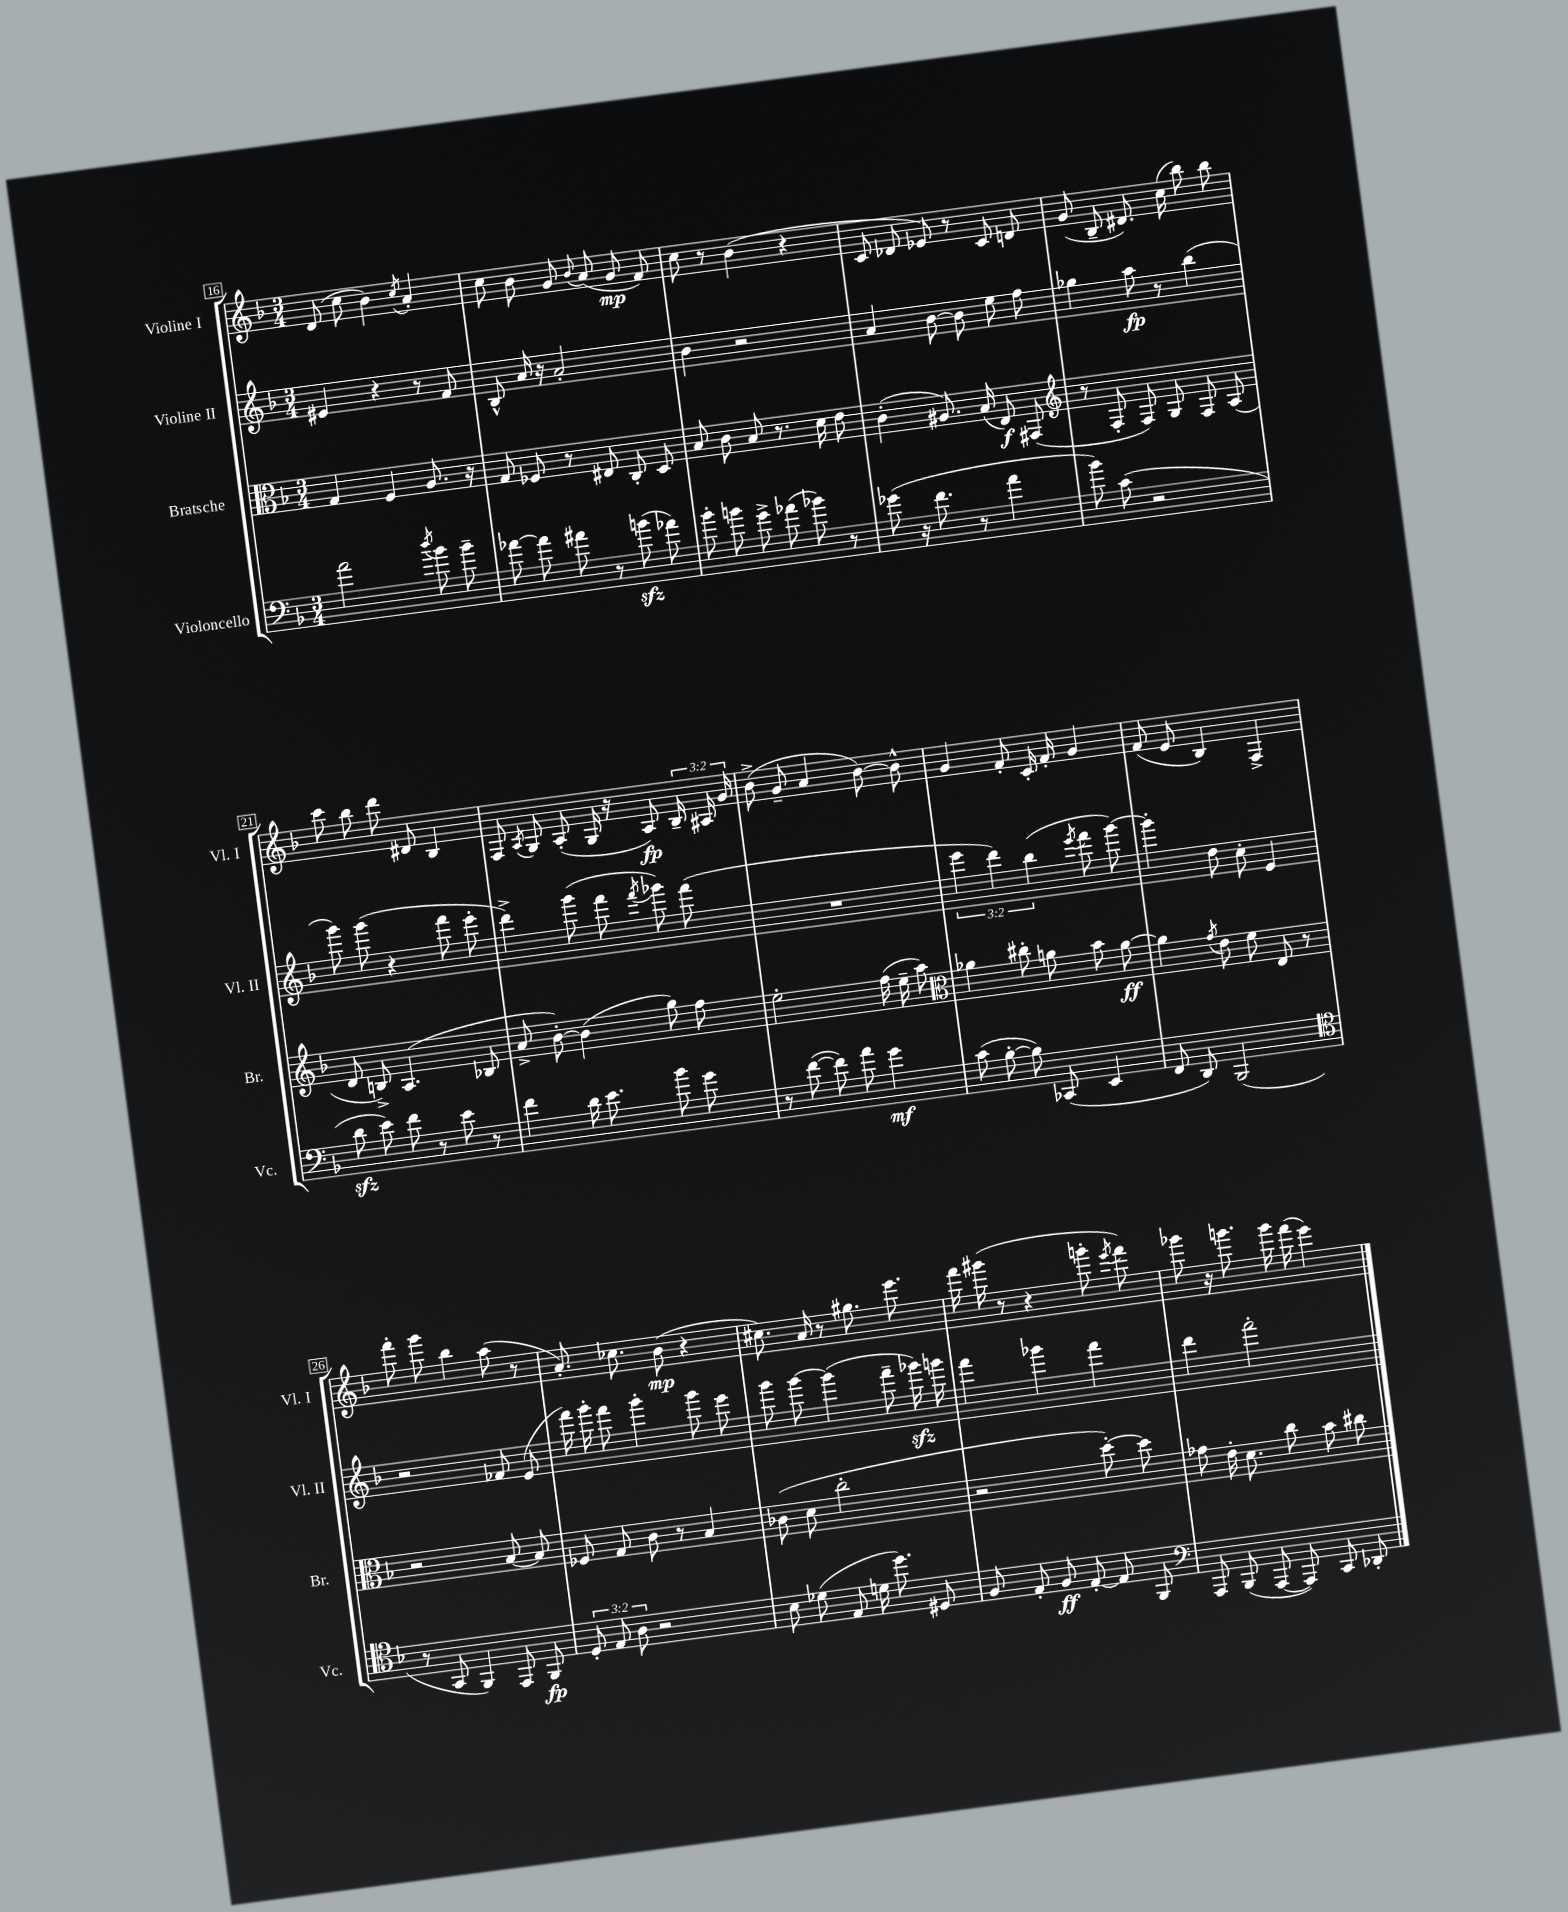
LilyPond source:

<<
\new StaffGroup <<
\new Staff = "s0" \with { instrumentName = "Violine I" shortInstrumentName = "Vl. I" } {
    \clef treble \key f \major \numericTimeSignature \time 3/4 \override Staff.TupletNumber.text = #tuplet-number::calc-fraction-text
    \autoBeamOff d'8( c''8 bes'4) \acciaccatura { c''8 } a'4-. |
    c''8 bes'8 g'8 \appoggiatura { bes'8 } a'8( g'8\mp f'8) |
    c''8 r8 bes'4( r4 |
    c'8 des'8 ees'8) r8 c'8 d'8 |
    g'8( bes8-- dis'8.) c''16( bes''8) bes''8 |
    c'''8 bes''8 d'''8 dis'8 bes4 |
    f8 \acciaccatura { a8 } g8 a8-.( g16 r16 a8\fp) \tuplet 3/2 { bes16-- ais16 g'16 } |
    bes'8->( g'8-- a'4 bes'8~) bes'8-^ |
    g'4 f'8-. c'16-. f'16-. g'4 |
    f'8( e'8 bes4) f4-> |
    f'''8-. g'''8 bes''4 a''8( r8 |
    a'8.-.) ces''8. bes'8\mp( r4 |
    cis''8.) a'16 r8 gis''8. e'''8. |
    f'''16 gis'''16( r8 r4 g'''8-. \acciaccatura { e'''8 } f'''8) |
    ges'''8 r16 g'''8. g'''16 f'''16( e'''4) \bar "|." |
}
\new Staff = "s1" \with { instrumentName = "Violine II" shortInstrumentName = "Vl. II" } {
    \clef treble \key f \major \numericTimeSignature \time 3/4 \override Staff.TupletNumber.text = #tuplet-number::calc-fraction-text
    \autoBeamOff eis'4 r4 r8 f'8 |
    bes8-^ a'16 r16 a'2-. |
    bes'4 r2 |
    a'4 bes'8~ bes'8 e''8 f''8 |
    ges''4 a''8\fp r8 bes''4( |
    g'''8) g'''8( r4 f'''8 e'''8-. |
    d'''4->) g'''8( f'''8 \acciaccatura { f'''8 } ges'''8) f'''8( |
    R2. |
    \tuplet 3/2 { e'''4 d'''4) bes''4( } \acciaccatura { e'''8 } f'''8 g'''8~) |
    g'''4-. d''8 c''8-. e'4 |
    r2 fes'8 e'8( |
    f'''16) g'''16-. f'''8 g'''4-. g'''8 e'''8 |
    g'''8 g'''8~ g'''4( f'''8-- ges'''16\sfz) g'''16 |
    f'''4 ges'''4 f'''4 |
    d'''4 f'''2-. \bar "|." |
}
\new Staff = "s2" \with { instrumentName = "Bratsche" shortInstrumentName = "Br." } {
    \clef alto \key f \major \numericTimeSignature \time 3/4
    \autoBeamOff g4 f4 a8. r16 |
    g8 fes8 r8 eis8 c8-. d8 |
    bes8 c'8 bes8 r8. d'16 e'8 |
    c'4-.( ais8.) bes16( e8\f) gis,8( |
    \clef treble r8 f8-. f8) g8 f8 a8( |
    d'8 b8->) a4.( bes8 |
    a'8-> bes'8~-.) bes'4( g''8) f''8 |
    e''2-. f''16( e''16-- a''8) |
    \clef alto aes'4 cis''8-. a'8 bes'8 a'8~\ff |
    a'4 \acciaccatura { g'8 } e'8 f'8 e8 r8 |
    r2 bes8~ bes8 |
    fes8 g8 c'8 r8 bes4 |
    ces'8( d'8 c''2-. |
    r2 d''8~-.) d''8 |
    ges'8 e'16-. d'8. c''8 bes'8 cis''8 \bar "|." |
}
\new Staff = "s3" \with { instrumentName = "Violoncello" shortInstrumentName = "Vc." } {
    \clef bass \key f \major \numericTimeSignature \time 3/4 \override Staff.TupletNumber.text = #tuplet-number::calc-fraction-text
    \autoBeamOff a'2 \acciaccatura { d''8 } bes'8 bes'8-- |
    aes'8~ aes'8 ais'8 r8 b'8\sfz( aes'8) |
    bes'8-. b'8 g'8-> aes'8( bes'8) r8 |
    ges'8( r16 f'8. r8 a'4 |
    bes'8) c'8( r2 |
    d'8\sfz e'8) f'8 r8 e'8 r8 |
    f'4 d'16 e'8. bes'8 g'8 |
    r8 f'8~( f'8) a'8 g'4\mf |
    c'8( bes8~-. bes8) ces,8( e,4 |
    f,8 d,8) bes,,2( |
    \clef tenor r8 g,8 f,4) e,8 f,8\fp |
    \tuplet 3/2 { d8-. e8 a8 } r2 |
    bes8 des'8( e8 d'16 d''8.) dis8 |
    f8 e8-. f8\ff e8~-. e8 f,8 |
    \clef bass a,,8 bes,,8( a,,8~ a,,8) c,8 des,8-. \bar "|." |
}
>>
>>
\layout { \context { \Score currentBarNumber = #16 \override BarNumber.stencil = #(make-stencil-boxer 0.1 0.3 ly:text-interface::print) } }
